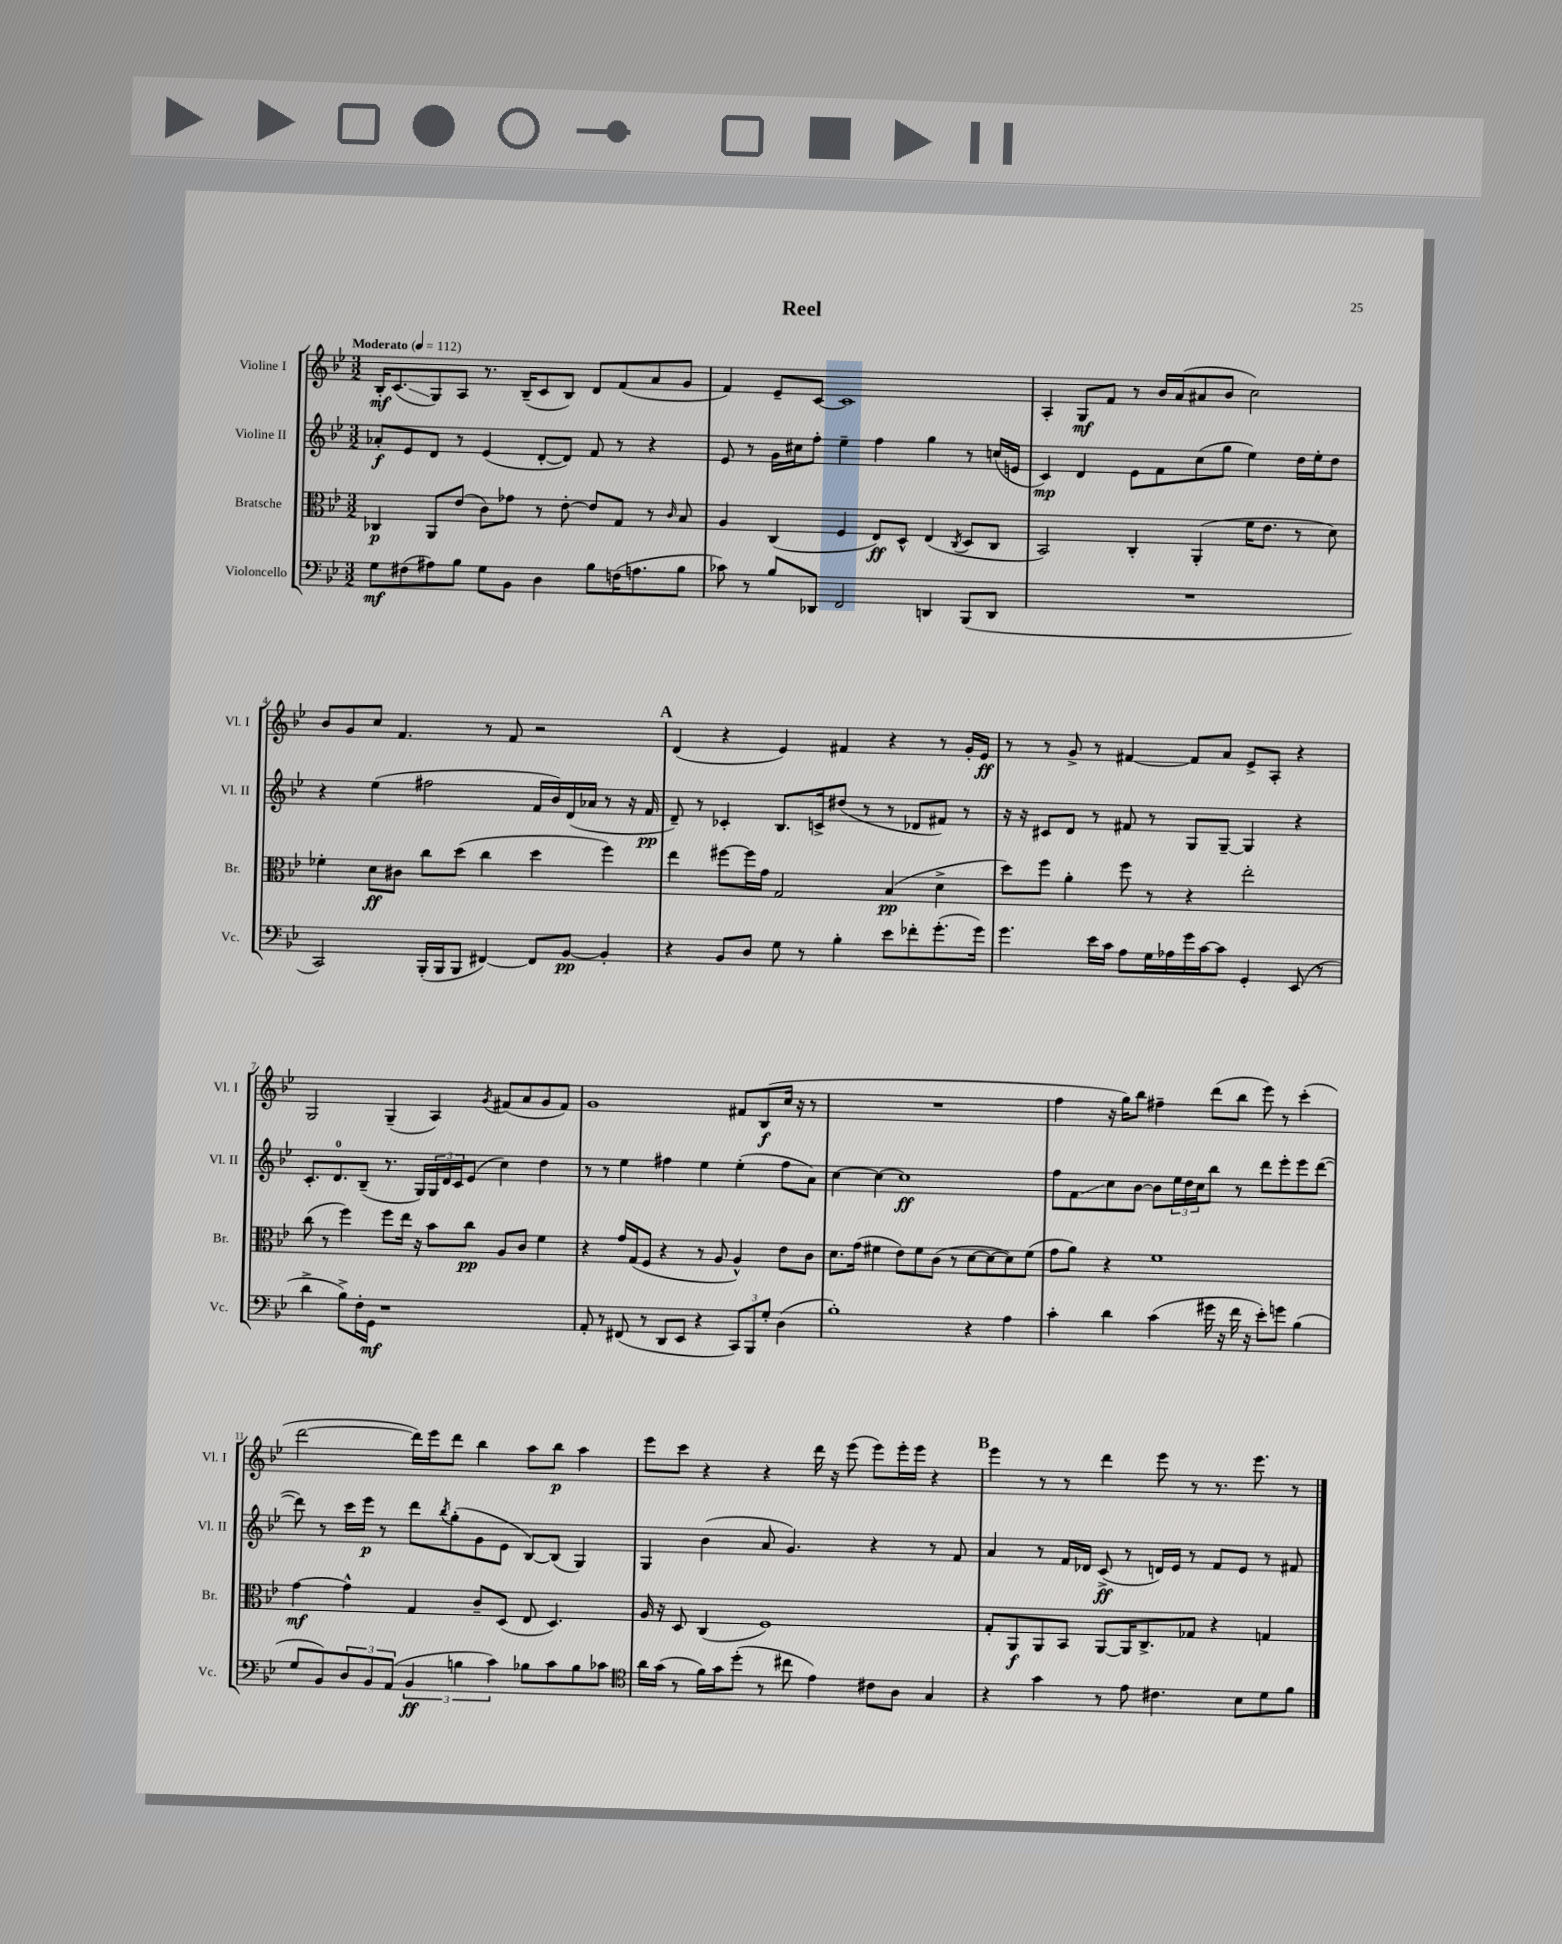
\header { title = "Reel" }
<<
\new StaffGroup <<
\new Staff = "s0" \with { instrumentName = "Violine I" shortInstrumentName = "Vl. I" } {
    \clef treble \key bes \major \numericTimeSignature \time 3/2 \tempo "Moderato" 4 = 112
    bes16-.\mf c'8.\glissando( g8) a8 r8. bes16--( c'8 bes8) d'8 f'8( a'8 g'8 |
    f'4) ees'8-- c'8~ c'1 |
    a4-. g8\mf f'8 r8 bes'16 a'16( ais'8 bes'8 c''2) |
    bes'8 g'8 c''8 f'4. r8 f'8 r2 |
    \mark \markup { \bold "A" } d'4( r4 ees'4) fis'4 r4 r8 g'16-. ees'16\ff |
    r8 r8 g'8-> r8 fis'4~ fis'8 a'8 ees'8-> a8-. r4 |
    g2 g4--( a4) \acciaccatura { g'8 } fis'8( a'8 g'8 fis'8) |
    g'1 fis'8 bes8\f( c''16 r16 r8 |
    R1. |
    f''4 r16 g''16) bes''8 fis''4-- d'''8( bes''8 ees'''8) r8 c'''4-.( |
    d'''2~ d'''16) ees'''16 d'''8 bes''4 a''8 bes''8\p a''4 |
    ees'''8 c'''8 r4 r4 d'''16 r16 ees'''8( ees'''8) ees'''16-. ees'''16 r4 |
    \mark \markup { \bold "B" } ees'''4 r8 r8 d'''4 ees'''8 r8 r8. ees'''8. r8 \bar "|." |
}
\new Staff = "s1" \with { instrumentName = "Violine II" shortInstrumentName = "Vl. II" } {
    \clef treble \key bes \major \numericTimeSignature \time 3/2
    aes'8-.\f ees'8 d'8 r8 ees'4( d'8~-. d'8) f'8 r8 r4 |
    ees'8 r8 g'16 cis''16 f''8-. ees''4-- f''4 g''4 r8 c''16( e'16 |
    c'4\mp) d'4 ees'8 f'8 c''8( g''8 ees''4) d''16 ees''16-. d''8 |
    r4 ees''4( fis''2 f'16 bes'16) d'16( aes'16 r8 r16 f'16\pp |
    \mark \markup { \bold "A" } d'8--) r8 ces'4-. bes8. c'16-> dis''8( r8 r8 des'8 fis'8) r8 |
    r16 r16 cis'8 d'8 r8 fis'8 r8 g8 g8~-- g4 r4 |
    c'8.-. d'8.-0 bes8--( r8. g16) \tuplet 3/2 { g16 d'16 c'16 } ees'8( c''4) d''4 |
    r8 r8 ees''4 fis''4 ees''4 ees''4-.( fis''8 a'8) |
    c''4~ c''4~ c''1\ff |
    f''8 f'8\glissando c''8 bes'8~ bes'8 \tuplet 3/2 { ees''16 d''16 c''16 } bes''8 r8 d'''8 ees'''8-. ees'''8 d'''8~( |
    d'''8) r8 c'''16 ees'''16\p r8 d'''8 \acciaccatura { bes''8 } g''8-.( g'8 ees'8 bes8~) bes8( g4) |
    g4 bes'4( a'8 g'4.) r4 r8 f'8 |
    \mark \markup { \bold "B" } a'4 r8 f'16 des'16 c'8->\ff( r8 d'16) ees'16 r8 f'8 ees'8 r8 fis'8 \bar "|." |
}
\new Staff = "s2" \with { instrumentName = "Bratsche" shortInstrumentName = "Br." } {
    \clef alto \key bes \major \numericTimeSignature \time 3/2
    ces4\p a,8 ees'8( c'8) ges'8 r8 ees'8~-. ees'8 g8 r8 \grace { c'16 } bes8 |
    a4 c4( f4 ees8\ff) d8-^ ees4( \acciaccatura { c8 } d8 c8 |
    bes,2) c4-. a,4-.( f'16 ees'8. r8 d'8) |
    fes'4-. d'8\ff cis'8 c''8 d''8( c''4 d''4 f''4) |
    \mark \markup { \bold "A" } ees''4 fis''8~ fis''16 g'16 g2 bes4\pp( d'4-> |
    d''8) f''8 a'4-. f''8 r8 r4 ees''2-. |
    c''8( r8 f''4) f''8 ees''16 r16 bes'8 c''8\pp a8 c'8 f'4 |
    r4 g'16 g16( f8 r4 r8 a8 a4-^) ees'8 c'8 |
    d'8. g'16( fis'4 ees'8) fis'8 c'8( r8 d'8~ d'8~ d'8) fis'8( |
    g'8 a'8) r4 f'1 |
    g'4~\mf g'4-^ g4 c'8-- d8( ees8 d4.) |
    a16 r16 d8 c4( f1) |
    \mark \markup { \bold "B" } g8-. a,8\f a,8 bes,8 a,8~ a,16 c8.-> ges8 r4 g4 \bar "|." |
}
\new Staff = "s3" \with { instrumentName = "Violoncello" shortInstrumentName = "Vc." } {
    \clef bass \key bes \major \numericTimeSignature \time 3/2
    g8\mf fis8( ais8) bes8 g8 bes,8 d4 bes8 f16( a8. bes8 |
    ces'8) r8 bes8 des,8 f,2 d,4 bes,,8( d,8 |
    R1. |
    c,2) bes,,16-.( bes,,16 bes,,8 fis,4~) fis,8 bes,8~\pp bes,4-. |
    \mark \markup { \bold "A" } r4 bes,8 d8 g8 r8 bes4-. ees'8 fes'8-. g'8.-.( g'16) |
    g'4. ees'16 c'16 a8 g16 aes16 g'16 c'16~ c'8 g,4-. ees,8( r8 |
    d'4-> bes8->) f16-. g,16\mf r1 |
    a,8-. r8 fis,8( r8 d,8 ees,8 r4 \tuplet 3/2 { c,8) bes,,8 g8-. } d4( |
    bes1-.) r4 a4 |
    c'4-. d'4 c'4( gis'16 r16 f'16 r16 ees'8-.) g'8 bes4( |
    g8 bes,8) \tuplet 3/2 { d8 bes,8 a,8( } \tuplet 3/2 { bes,4\ff b4 c'4) } bes8 c'8 bes8 ces'8 |
    \clef tenor a'16 g'16( r8 f'16) g'16 d''8-.( r8 cis''8 ees'4) cis'8 a8 g4 |
    \mark \markup { \bold "B" } r4 g'4 r8 ees'8 cis'4. bes8 d'8 f'8 \bar "|." |
}
>>
>>
